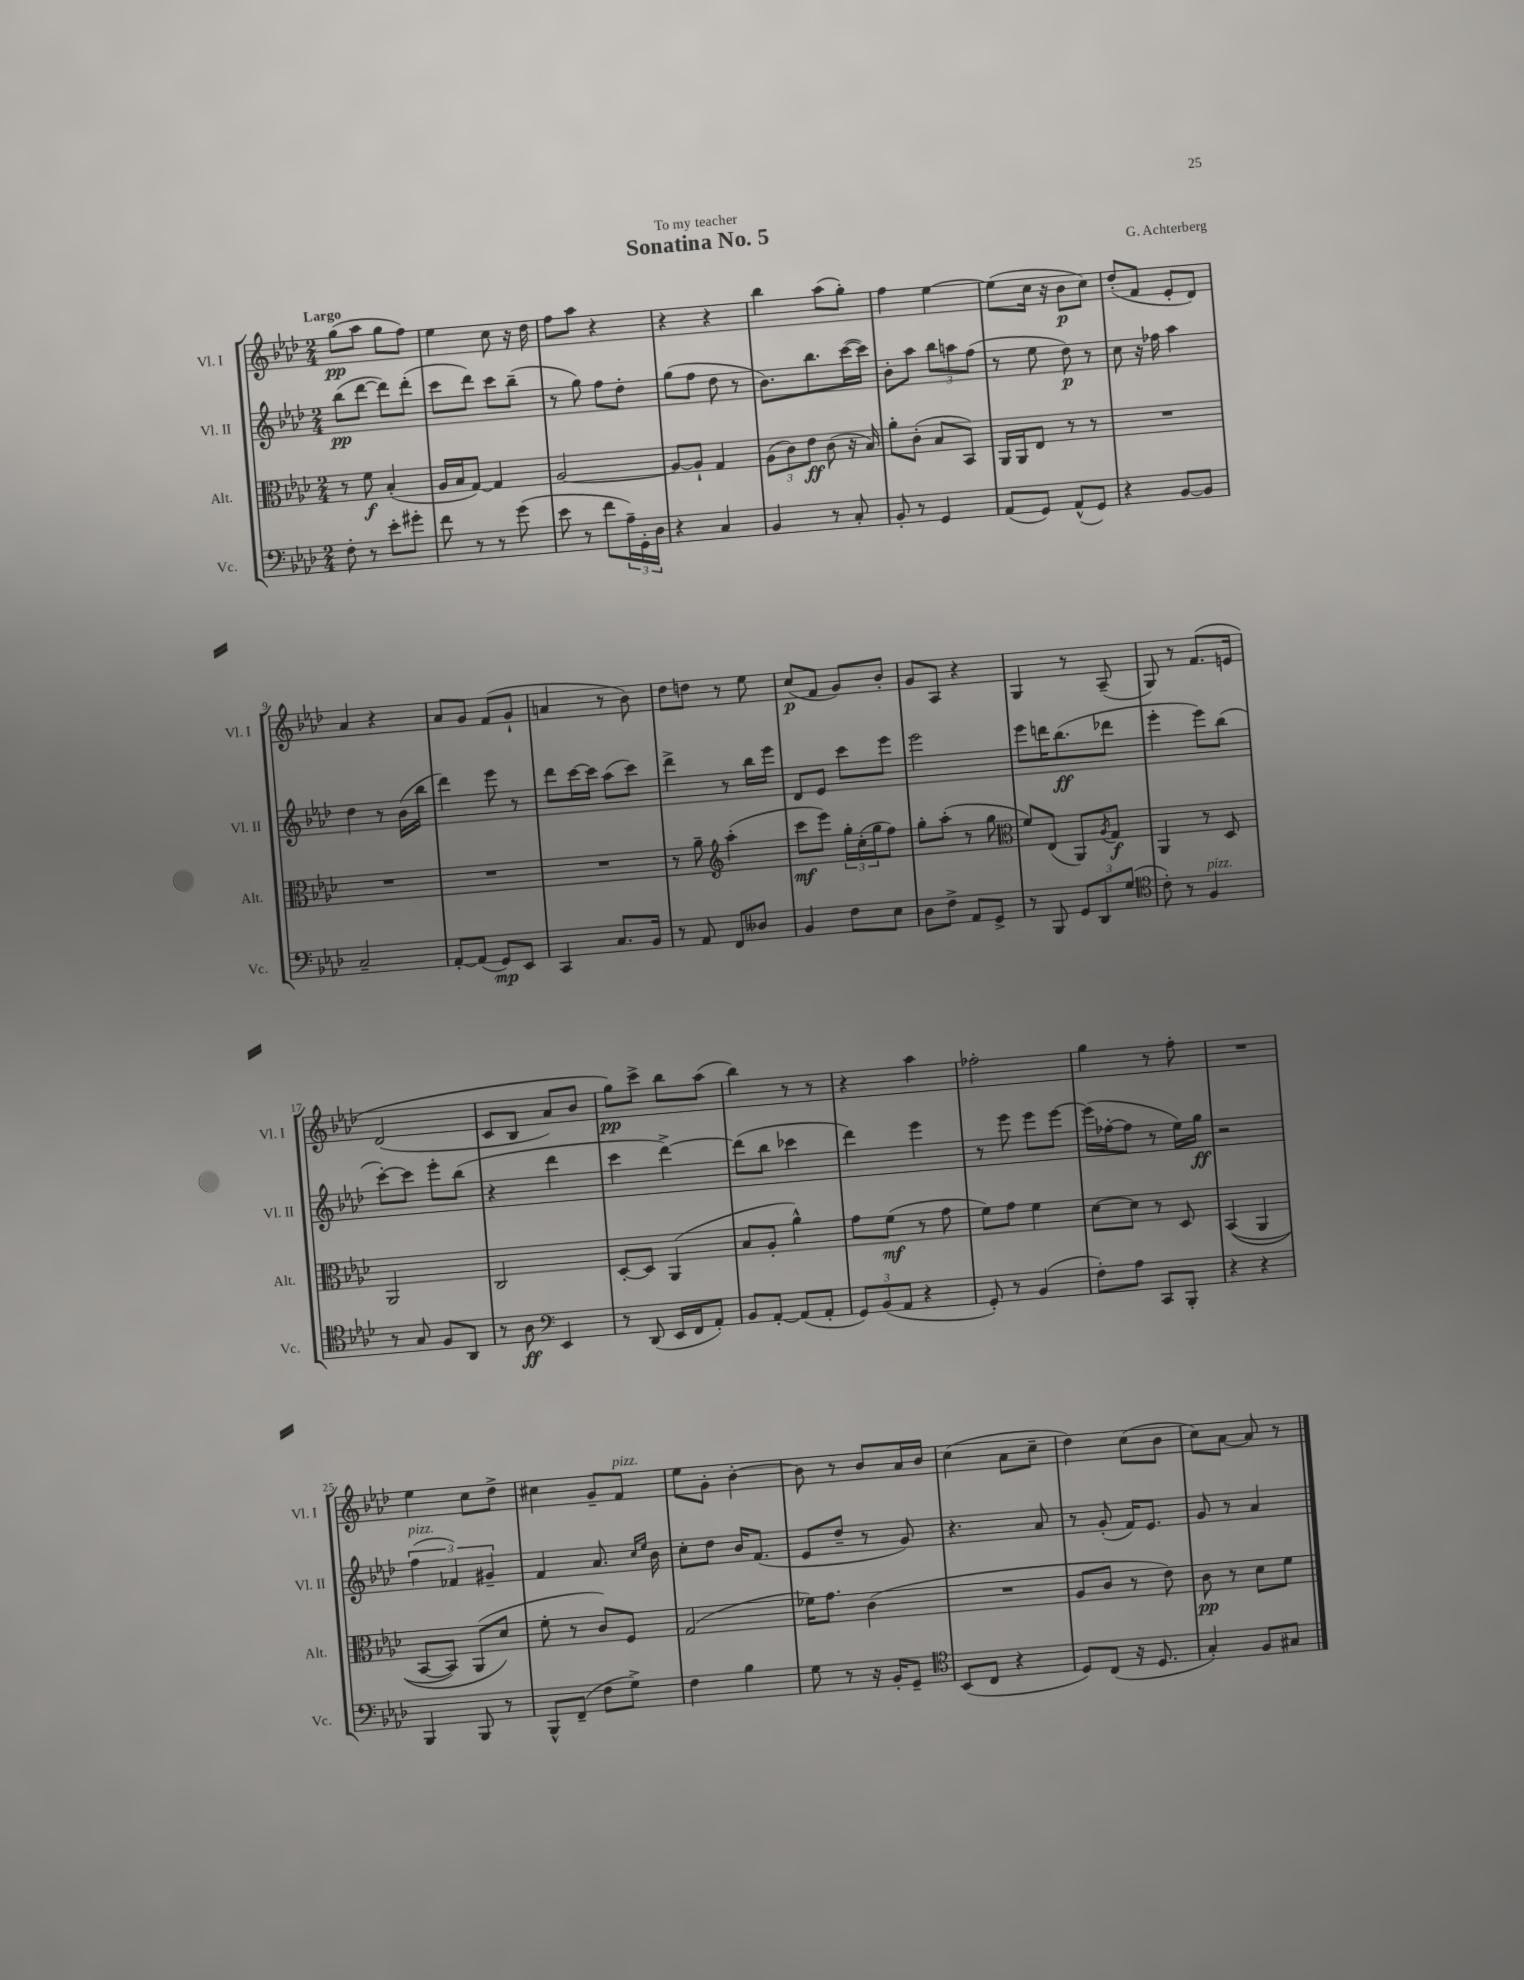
\header { title = "Sonatina No. 5" composer = "G. Achterberg" dedication = "To my teacher" }
<<
\new StaffGroup <<
\new Staff = "s0" \with { instrumentName = "Vl. I" shortInstrumentName = "Vl. I" } {
    \clef treble \key aes \major \numericTimeSignature \time 2/4 \tempo "Largo"
    g''8\pp( aes''8 g''8 f''8) |
    ees''4 c''8 r16 des''16 |
    f''8 aes''8 r4 |
    r4 r4 |
    bes''4 aes''8( g''8-.) |
    f''4 ees''4~ |
    ees''8( c''16 r16 bes'8\p c''8) |
    des''8-.( f'8 ees'8-. des'8) |
    aes'4 r4 |
    aes'8 g'8 f'8( g'8-! |
    a'4 r8 bes'8) |
    des''8 d''8 r8 ees''8 |
    c''8\p( f'8 g'8) bes'8-. |
    g'8 aes8 r4 |
    g4 r8 aes8--( |
    g8) r8 f'8.\( e'16 |
    des'2( |
    c'8 bes8 aes'8) bes'8 |
    g''8\pp\) c'''8-> bes''8 aes''8( |
    bes''4) r8 r8 |
    r4 aes''4 |
    fes''2-. |
    g''4 r8 f''8-. |
    R2 |
    ees''4 c''8 des''8-> |
    cis''4 g'8-- f'8^\markup { \italic "pizz." } |
    ees''8 g'8-. bes'4~-. |
    bes'8 r8 bes'8 aes'16 bes'16 |
    c''4( aes'8 c''8-- |
    des''4) c''8( bes'8 |
    c''8) aes'8~ aes'8 r8 \bar "|." |
}
\new Staff = "s1" \with { instrumentName = "Vl. II" shortInstrumentName = "Vl. II" } {
    \clef treble \key aes \major \numericTimeSignature \time 2/4
    bes''8\pp( des'''8~ des'''8) des'''8-.( |
    c'''8 des'''8) c'''8 bes''8--( |
    r8 g''8) f''8 des''8-. |
    g''8( f''8 des''8 r8 |
    bes'8.) bes''8. c'''16~( c'''16) |
    bes'8-. aes''8 \tuplet 3/2 { bes''8 a''8 f''8( } |
    r8 ees''8 des''8\p) r8 |
    c''8 r16 fes''16 aes''4 |
    des''4 r8 bes'16( bes''16 |
    des'''4) ees'''8 r8 |
    des'''8 c'''16~ c'''16 aes''8( c'''8) |
    des'''4-> r8 bes''16 ees'''16 |
    des'8 ees'8 c'''8 ees'''8 |
    ees'''2 |
    ees'''8 d'''16 bes''8.\ff( des'''8 |
    ees'''4-. ees'''8) bes''8( |
    c'''8~-.) c'''8 ees'''8-. bes''8( |
    r4 des'''4 |
    c'''4 des'''4~->) |
    des'''8( bes''8 ces'''4 |
    des'''4) ees'''4 |
    r8 ees'''8 ees'''8 ees'''8~ |
    ees'''16( fes''16~-. fes''8 r8 ees''16) g''16\ff |
    r2 |
    \tuplet 3/2 { f''4^\markup { \italic "pizz." }( fes'4) gis'4-- } |
    f'4 aes'8. \grace { c''16 ees''16 } bes'16 |
    c''8-. des''8 bes'16 f'8.( |
    ees'8 des''8-- r8 g'8) |
    r4. aes'8 |
    r8 g'8-.( f'16) ees'8. |
    g'8 r8 aes'4 \bar "|." |
}
\new Staff = "s2" \with { instrumentName = "Alt." shortInstrumentName = "Alt." } {
    \clef alto \key aes \major \numericTimeSignature \time 2/4
    r8 f'8\f bes4-.( |
    aes16 bes16 g8~) g4 |
    aes2~ |
    aes8~ aes8-! g4 |
    \tuplet 3/2 { aes8( c'8) ees'8\ff } c'8( r16 bes16) |
    aes'8-. c'8-.( bes8 bes,8) |
    aes,16 aes,16 ees8 r8 r8 |
    R2 |
    R2 |
    R2 |
    R2 |
    r8 aes'8-- \clef treble aes''4-.( |
    c'''8\mf ees'''8) \tuplet 3/2 { g''16-. c''16-.( g''16 } f''8) |
    g''8-. aes''8-.( r8 g''8 |
    \clef alto f'8) ees8( aes,8) \acciaccatura { aes8 } g8\f |
    aes,4 r8 des8 |
    aes,2 |
    c2 |
    des8~-. des8 aes,4( |
    bes8 aes8-. aes'4-^) |
    g'8 f'8\mf( r8 g'8 |
    f'8) g'8 f'4 |
    des'8~ des'8 r8 des8 |
    bes,4(\( aes,4 |
    bes,8~ bes,8) aes,8( des'8\) |
    f'8-. r8 c'8) f8 |
    g2( |
    fes'16) g'8. c'4( |
    R2 |
    aes8 c'8 r8 ees'8) |
    c'8\pp r8 des'8 f'8 \bar "|." |
}
\new Staff = "s3" \with { instrumentName = "Vc." shortInstrumentName = "Vc." } {
    \clef bass \key aes \major \numericTimeSignature \time 2/4
    f8-. r8 ees'8-. gis'8-. |
    f'8 r8 r8 g'8( |
    ees'8 r8 f'8 \tuplet 3/2 { aes16--) g,16-. des16 } |
    r4 c4 |
    bes,4 r8 c8-. |
    bes,8-. r8 g,4 |
    aes,8( g,8) aes,8-^( g,8) |
    r4 bes,8~ bes,8 |
    c2-- |
    aes,8~-. aes,8( g,8\mp) ees,8 |
    c,4 c8. bes,16 |
    r8 aes,8 f,8 deses8 |
    bes,4 f8 ees8 |
    des8 f8-> aes,8 g,8-> |
    r8 bes,,8 \tuplet 3/2 { g,8 des,8 g8( } |
    \clef tenor c'8-.) r8 f4^\markup { \italic "pizz." } |
    r8 g8 f8 aes,8 |
    r8 aes8\ff \clef bass ees,4 |
    r8 des,8( ees,16 f,16 aes,8-.) |
    bes,8 aes,8~-. aes,8( aes,8-. |
    \tuplet 3/2 { g,8) bes,8( aes,8 } r4 |
    g,8-.) r8 bes,4( |
    f8-.) aes8 c,8 bes,,8-. |
    r4 r4 |
    bes,,4 bes,,8 r8 |
    bes,,8-^ f,8--( f8 g8->) |
    f4 bes4 |
    g8 r8 r16 bes,16-. g,8-- |
    \clef tenor bes,8( c8 r4 |
    des8) c8( r16 des8. |
    g4-.) f8 gis8 \bar "|." |
}
>>
>>
